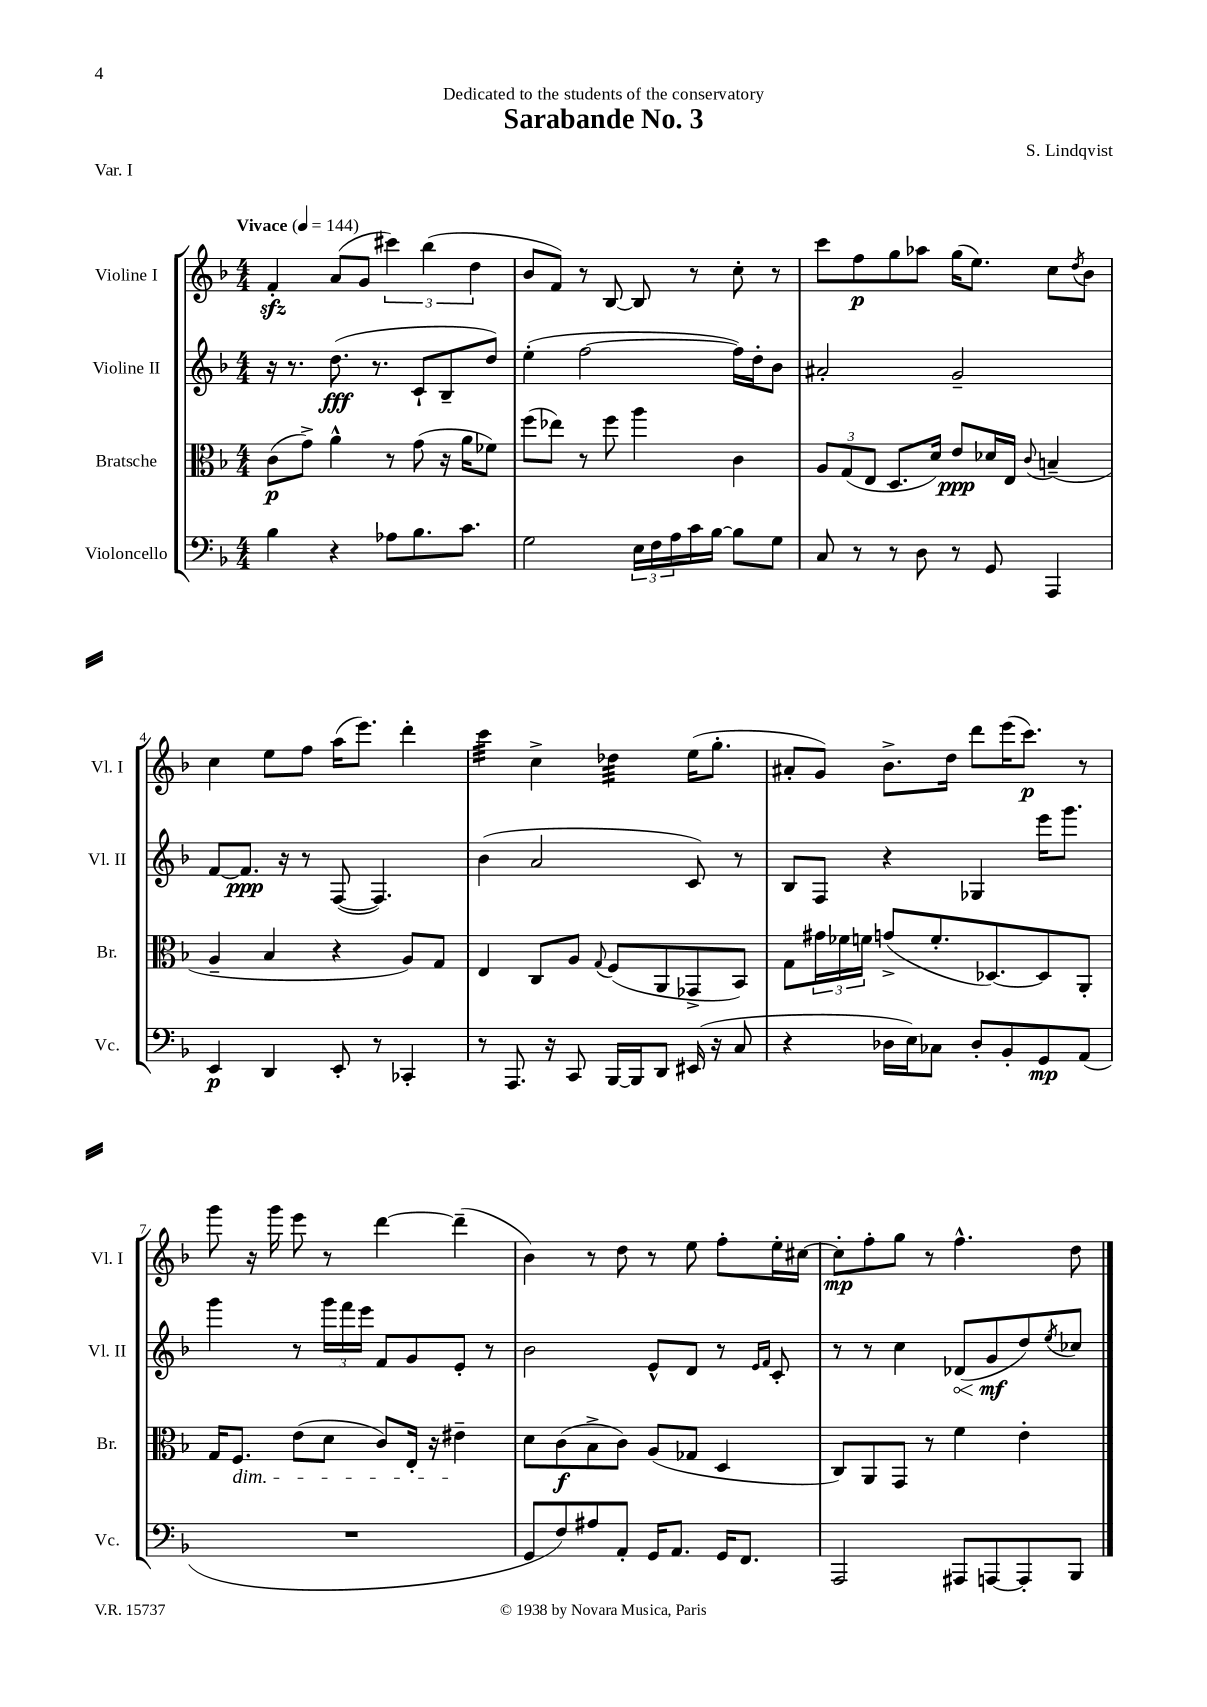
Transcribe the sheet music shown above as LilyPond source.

\header { title = "Sarabande No. 3" composer = "S. Lindqvist" dedication = "Dedicated to the students of the conservatory" piece = "Var. I" }
<<
\new StaffGroup <<
\new Staff = "s0" \with { instrumentName = "Violine I" shortInstrumentName = "Vl. I" } {
    \clef treble \key f \major \numericTimeSignature \time 4/4 \tempo "Vivace" 4 = 144
    f'4-.\sfz a'8( g'8 \tuplet 3/2 { cis'''4) bes''4( d''4 } |
    bes'8 f'8) r8 bes8~ bes8 r8 c''8-. r8 |
    c'''8 f''8\p g''8 aes''8 g''16( e''8.) c''8 \acciaccatura { d''8 } bes'8 |
    c''4 e''8 f''8 a''16( e'''8.) d'''4-. |
    c'''4:32 c''4-> des''4:32 e''16( g''8.-. |
    ais'8-. g'8) bes'8.-> d''16 d'''8 e'''16( c'''8.\p) r8 |
    g'''8 r16 g'''16 e'''8 r8 d'''4~ d'''4--( |
    bes'4) r8 d''8 r8 e''8 f''8-. e''16-. cis''16~ |
    cis''8-.\mp f''8-. g''8 r8 f''4.-^ d''8 \bar "|." |
}
\new Staff = "s1" \with { instrumentName = "Violine II" shortInstrumentName = "Vl. II" } {
    \clef treble \key f \major \numericTimeSignature \time 4/4
    r16 r8. d''8.\fff( r8. c'8-! bes8-- d''8) |
    e''4-.( f''2~ f''16) d''16-. bes'8 |
    ais'2-. g'2-- |
    f'8~ f'8.\ppp r16 r8 f8~( f4.) |
    bes'4( a'2 c'8) r8 |
    bes8 f8 r4 ges4 e'''16 g'''8. |
    g'''4 r8 \tuplet 3/2 { g'''16 f'''16 e'''16 } f'8 g'8 e'8-. r8 |
    bes'2 e'8-^ d'8 r8 \grace { e'16 f'16 } c'8-. |
    r8 r8 c''4 \once \override Hairpin.circled-tip = ##t des'8\<( g'8\mf\! d''8) \acciaccatura { e''8 } ces''8 \bar "|." |
}
\new Staff = "s2" \with { instrumentName = "Bratsche" shortInstrumentName = "Br." } {
    \clef alto \key f \major \numericTimeSignature \time 4/4
    c'8\p( g'8->) a'4-^ r8 g'8( r16 a'16 fes'8) |
    f''8( ees''8) r8 f''8 a''4 c'4 |
    \tuplet 3/2 { a8 g8( e8 } d8. d'16) e'8\ppp des'16 e16 \appoggiatura { c'8 } b4--( |
    a4-- bes4 r4 a8) g8 |
    e4 c8 a8 \appoggiatura { g8 } f8( a,8 ges,8-> bes,8) |
    g8 \tuplet 3/2 { gis'16 fes'16 f'16 } g'8->( f'8.-. des8.~) des8 a,8-. |
    g16 f8.\dim e'8( d'8 c'8) e16-. r16 eis'4--\! |
    d'8 c'8\f( bes8-> c'8) a8( ges8 d4 |
    c8) a,8 g,8 r8 f'4 e'4-. \bar "|." |
}
\new Staff = "s3" \with { instrumentName = "Violoncello" shortInstrumentName = "Vc." } {
    \clef bass \key f \major \numericTimeSignature \time 4/4
    bes4 r4 aes8 bes8. c'8. |
    g2 \tuplet 3/2 { e16 f16 a16 } c'16 bes16~ bes8 g8 |
    c8 r8 r8 d8 r8 g,8 a,,4 |
    e,4\p d,4 e,8-. r8 ces,4-. |
    r8 a,,8. r16 c,8 bes,,16~ bes,,16 d,8 eis,16( r16 c8 |
    r4 des16 e16) ces8 des8-. bes,8-. g,8\mp a,8( |
    R1 |
    g,8 f8) ais8 a,8-. g,16 a,8. g,16 f,8. |
    a,,2 ais,,8 a,,8~ a,,8-. bes,,8 \bar "|." |
}
>>
>>
